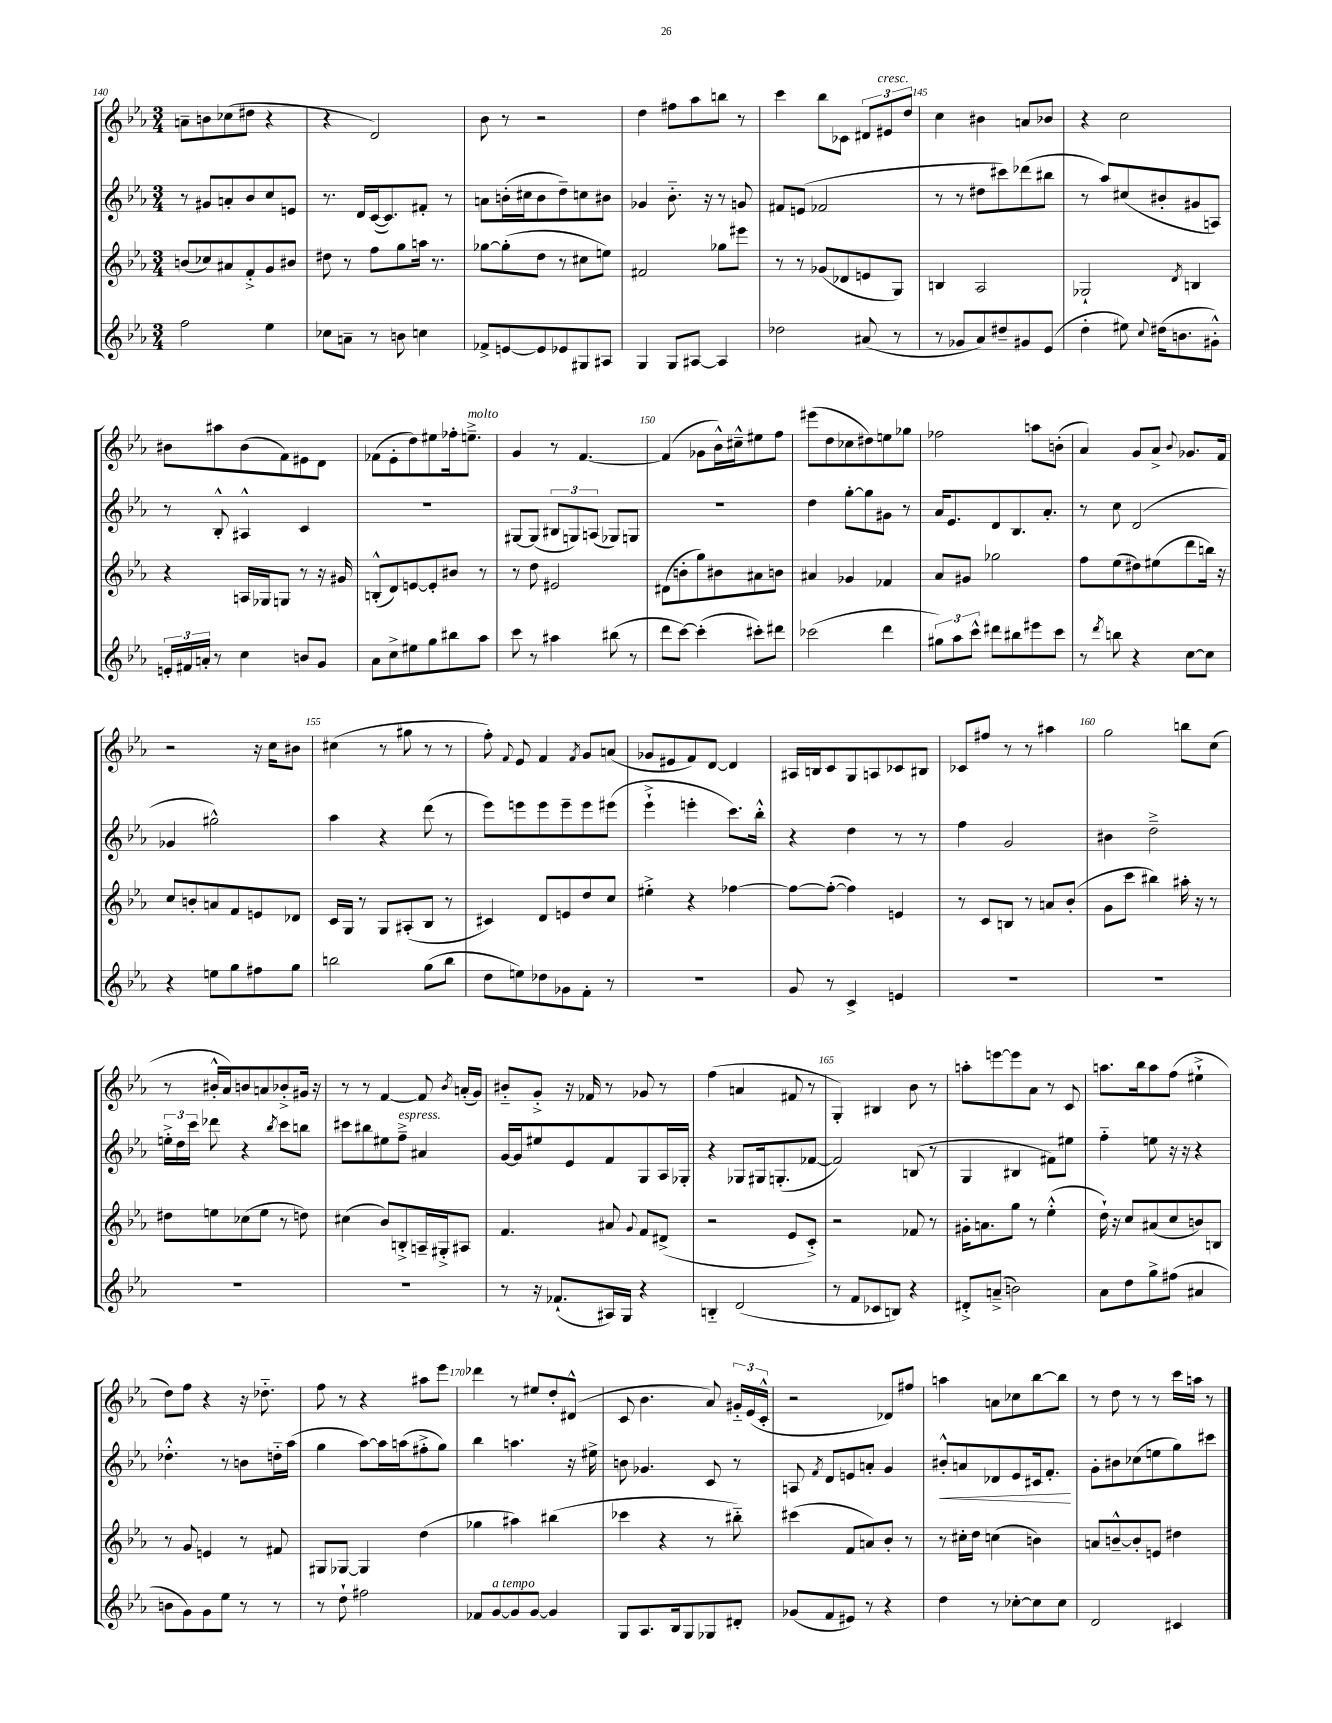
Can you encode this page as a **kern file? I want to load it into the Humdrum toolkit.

**kern	**kern	**kern	**kern
*staff4	*staff3	*staff2	*staff1
*clefG2	*clefG2	*clefG2	*clefG2
*k[b-e-a-]	*k[b-e-a-]	*k[b-e-a-]	*k[b-e-a-]
*M3/4	*M3/4	*M3/4	*M3/4
2ff	(8b	8r	8a~
.	8cc-)	8g#	8b
.	8a#	8a'	(8cc-
.	8f'^	8b-	8dd#
4ee-	8g	8cc	4r
.	8b#	8e	.
=	=	=	=
8cc-	8dd#	8.r	4r
8a~	8r	.	.
.	.	16d	.
8r	8ff	([16c	2d)
.	.	8.c])	.
8b	8gg	.	.
4cc	16aa	8f#'	.
.	8.r	.	.
.	.	8r	.
=	=	=	=
8f-^	[8gg-	8a	8b-
[8e	(8gg-']	(16b'	8r
.	.	16cc#	.
8e]	8dd	8b	2r
8e-	8r	8dd~)	.
8G#	8cc#	8cc	.
8A#	8ee)	8b#	.
=	=	=	=
4G	2f#	4g-	4dd
8G	.	8.b-'~	8ff#
[8A#	.	.	8aa-
.	.	16r	.
4A#]	8gg-	8r	8bb
.	8eee#	8g	8r
=	=	=	=
2dd-	8r	8f#	4ccc
.	8r	(8e	.
.	(8g-	2f-	8bb-
.	8d-	.	8c-
(8a#	8e	.	12d#
.	.	.	12e#
8r	8G)	.	.
.	.	.	12dd
=	=	=	=
8r	4B	8r	4cc
8g-	.	8r	.
8a-)	2A-	8dd#	4b#
8dd#~	.	8ccc#)	.
8g#	.	(8ddd-	8a
(8e-	.	8bb#	8b-
=	=	=	=
4dd'	2G-`	8r	4r
.	.	8aa-)	.
8ee#)	.	(8cc#	2cc
8qqcc	.	.	.
(16dd#	.	8b#'	.
8.b	.	.	.
.	8qd	.	.
.	4B	8g#	.
8g#'^^)	.	8A)	.
=	=	=	=
24e'	4r	8r	8b#
24f#	.	.	.
24a'	.	.	.
8r	.	8B-'^^	8aa#
4cc	16A	4A#^^	(8b#
.	16G-	.	.
.	8G	.	8f)
8b	8r	4c	8e#
8g	16r	.	8d
.	16g#	.	.
=	=	=	=
8a-	(8B'^^	2.r	(8f-
8cc^	8d)	.	8e-'
8ee#	[8e	.	8dd)
8gg	8e']	.	8ee#
8bb#	8b#	.	16ff-'
.	.	.	8.ee~^
8aa-	8r	.	.
=	=	=	=
8ccc	8r	[8G#	4g
8r	8dd	(8G#]	.
4aa#	2e#	12B#	8r
.	.	12G)	.
.	.	.	[4.f
.	.	(12A	.
(8bb#	.	8G-)	.
8r	.	8G	.
=	=	=	=
8ddd	(8d#	2.r	(4f]
[8ccc)	8b'	.	.
(4ccc']	8gg)	.	8g-
.	8b#	.	16b-^^)
.	.	.	16cc#~^^
8ccc#')	8a#	.	8ee#
8ddd#	8b	.	8ff
=	=	=	=
(2ccc-	4a#	4dd	(8eee#
.	.	.	8dd
.	4g-	[8gg'	8cc-
.	.	8gg]	8dd#)
4ddd	4f-	8g#	8ee
.	.	8r	8gg-
=	=	=	=
12gg#)	8a-	16a-	2ff-
.	.	8.e-	.
12aa-	.	.	.
.	8g#	.	.
12ccc^^	.	.	.
8ddd#	2gg-	8d	.
8bb#	.	8.B-	.
8eee#	.	.	8aa
.	.	8.a-'	.
8ccc	.	.	(8b'
=	=	=	=
8r	8ff	8r	4a-)
8qddd	.	.	.
8bb	(8ee-	8cc	.
4r	8dd#)	(2d	8g
.	(8ee#	.	8a-^
.	.	.	8qqb-
[8cc	8ddd	.	8.g-
8cc]	16bb)	.	.
.	16r	.	16f
=	=	=	=
4r	8cc	4g-	2r
.	8b'	.	.
8ee	8a	2gg#^^)	.
8gg	8f	.	.
8ff#	8e	.	16r
.	.	.	16cc
8gg	8d-	.	8b#
=	=	=	=
2bb	16c	4aa-	(4cc#
.	16G	.	.
.	8r	.	.
.	8G	4r	8r
.	(8A#'	.	8gg#
(8gg	8B-	(8ddd	8r
8bb	8r	8r	8r
=	=	=	=
8dd	4c#)	8eee-)	8ff')
.	.	.	8qqf
8ee)	.	8eee	8e-
8dd-	8d	8eee	4f
8g-	8e	8eee~	.
.	.	.	8qf
8f'	8dd	8eee	8g
8r	8cc	(8eee#	(8a
=	=	=	=
2.r	4ee#'^	4eee-`^	8g-
.	.	.	8e#
.	4r	4eee'	8f)
.	.	.	[8d
.	[4ff-	8.ccc)	4d]
.	.	16bb-'^^	.
=	=	=	=
8g	8ff-_	4r	16A#
.	.	.	16B
8r	(8ff-'_	.	8c
4c^	4ff-])	4dd	8G
.	.	.	8A
4e	4e	8r	8c-
.	.	8r	8B#
=	=	=	=
2.r	8r	4ff	8c-
.	8c	.	8ff#
.	8B	2g	8r
.	8r	.	8r
.	8a	.	4aa#
.	(8b-'	.	.
=	=	=	=
2.r	8g	4b#	2gg
.	8ccc	.	.
.	4bb#)	2dd~^	.
.	16aa#'	.	8bb
.	16r	.	.
.	8r	.	(8cc
=	=	=	=
2.r	8dd#	24ee'^	8r
.	.	24dd	.
.	.	24ccc	.
.	8ee	8ddd-	16b#'^^
.	.	.	16a-)
.	(8cc-	4r	8b
.	8ee	.	8a
.	.	8qbb-	.
.	8r	8ccc	8b-'^
.	8dd)	8bb	16g#
.	.	.	16r
=	=	=	=
2.r	(4cc#	8ccc#	8r
.	.	8bb#	8r
.	8b-)	8ee#	[4f
.	8B'^	8ff~^	.
.	16A~	4a#	8f]
.	16G#'^	.	.
.	.	.	8qb-
.	8A#	.	(16a'
.	.	.	16g)
=	=	=	=
8r	4.f	[16g	8b#'~
.	.	16g]	.
16r	.	8ee#	8g'^
(8.f-`	.	.	.
.	.	8e-	16r
.	.	.	16f-
16A#)	8a#	8f	8r
16G	.	.	.
.	8qqg	.	.
4r	8f	8G	8g-
.	(8d#^	16A-	8r
.	.	16G-'	.
=	=	=	=
4B'~	2r	4r	(4ff
(2d	.	8G-	4a
.	.	16G#	.
.	.	(8.G'	.
.	8e-	.	8f#
.	8c'^)	[8f-	8r
=	=	=	=
8r	2r	2f-])	4G')
8f	.	.	.
8c-	.	.	4B#
8B)	.	.	.
4r	8f-	(8B	8b-
.	8r	8r	8r
=	=	=	=
8d#'^	16g#'	4G	8aa'
.	8.a	.	.
(8a~^	.	.	[8eee
2b)	8gg	4B#	8eee]
.	8r	.	8a-
.	(4ee-'^^	8f#)	8r
.	.	8ee#	8c
=	=	=	=
8a-	16dd`)	4ff'~	8.aa
.	16r	.	.
8dd	8cc	.	.
.	.	.	16bb-
8gg^	(8a#	8ee	8aa
(8ff#	8cc	16r	(8ff
.	.	16r	.
4a#	8b)	4r	4ee#`^
.	8B	.	.
=	=	=	=
8b	8r	4.dd-'^^	8dd)
8g)	8g	.	8ff
8g	4e	.	4r
8ee-	.	8r	.
8r	8r	8b	16r
.	.	.	8.dd-'~
8r	8f#	16dd'~	.
.	.	(16aa-	.
=	=	=	=
8r	8G#	4gg	8ff
8dd`	[8G-	.	8r
2ff#	4G-]	[8aa-)	4r
.	.	16aa-]	.
.	.	(16aa	.
.	(4dd	8ff#'^	8aa#
.	.	8gg)	8eee-
=	=	=	=
8f-	4gg-	4bb-	4ddd-
[8g	.	.	.
8g]	4aa#)	4.aa	8r
[8g	.	.	8ee#
4g]	(4bb#	.	8dd'
.	.	16r	(8d#^^
.	.	16ee#^	.
=	=	=	=
8G	4ccc-	8b	8c
8.A-	.	4.g-	4.b-
.	4r	.	.
16B-	.	.	.
8G	.	.	.
8G-	8r	8c	8a-)
8d#'	8bb#'~)	8r	24g#'~
.	.	.	(24e-
.	.	.	24c'^^
=	=	=	=
(8g-	(4ccc#	8A	2r
.	.	8qf	.
8f	.	8d	.
8e#)	8f	8e	.
8r	8a)	8a'	.
4r	8b-'	4g	8d-)
.	8r	.	8ff#
=	=	=	=
4dd	8r	8b#'^^	4aa
.	16cc#'	8a	.
.	16dd	.	.
8r	(4cc	8d-	8a
[8cc-'	.	8e-	8cc-
8cc-]	4b)	16c#	[8bb-
.	.	8.f'	.
8cc-	.	.	8bb-]
=	=	=	=
2d	8a	8g'	8r
.	[8b~^^	8b#	8dd
.	8b']	(8cc-	8r
.	8e	8ee	8r
4c#	4dd#	8gg)	16ccc
.	.	.	16aa
.	.	8ccc#	8r
==	==	==	==
*-	*-	*-	*-
